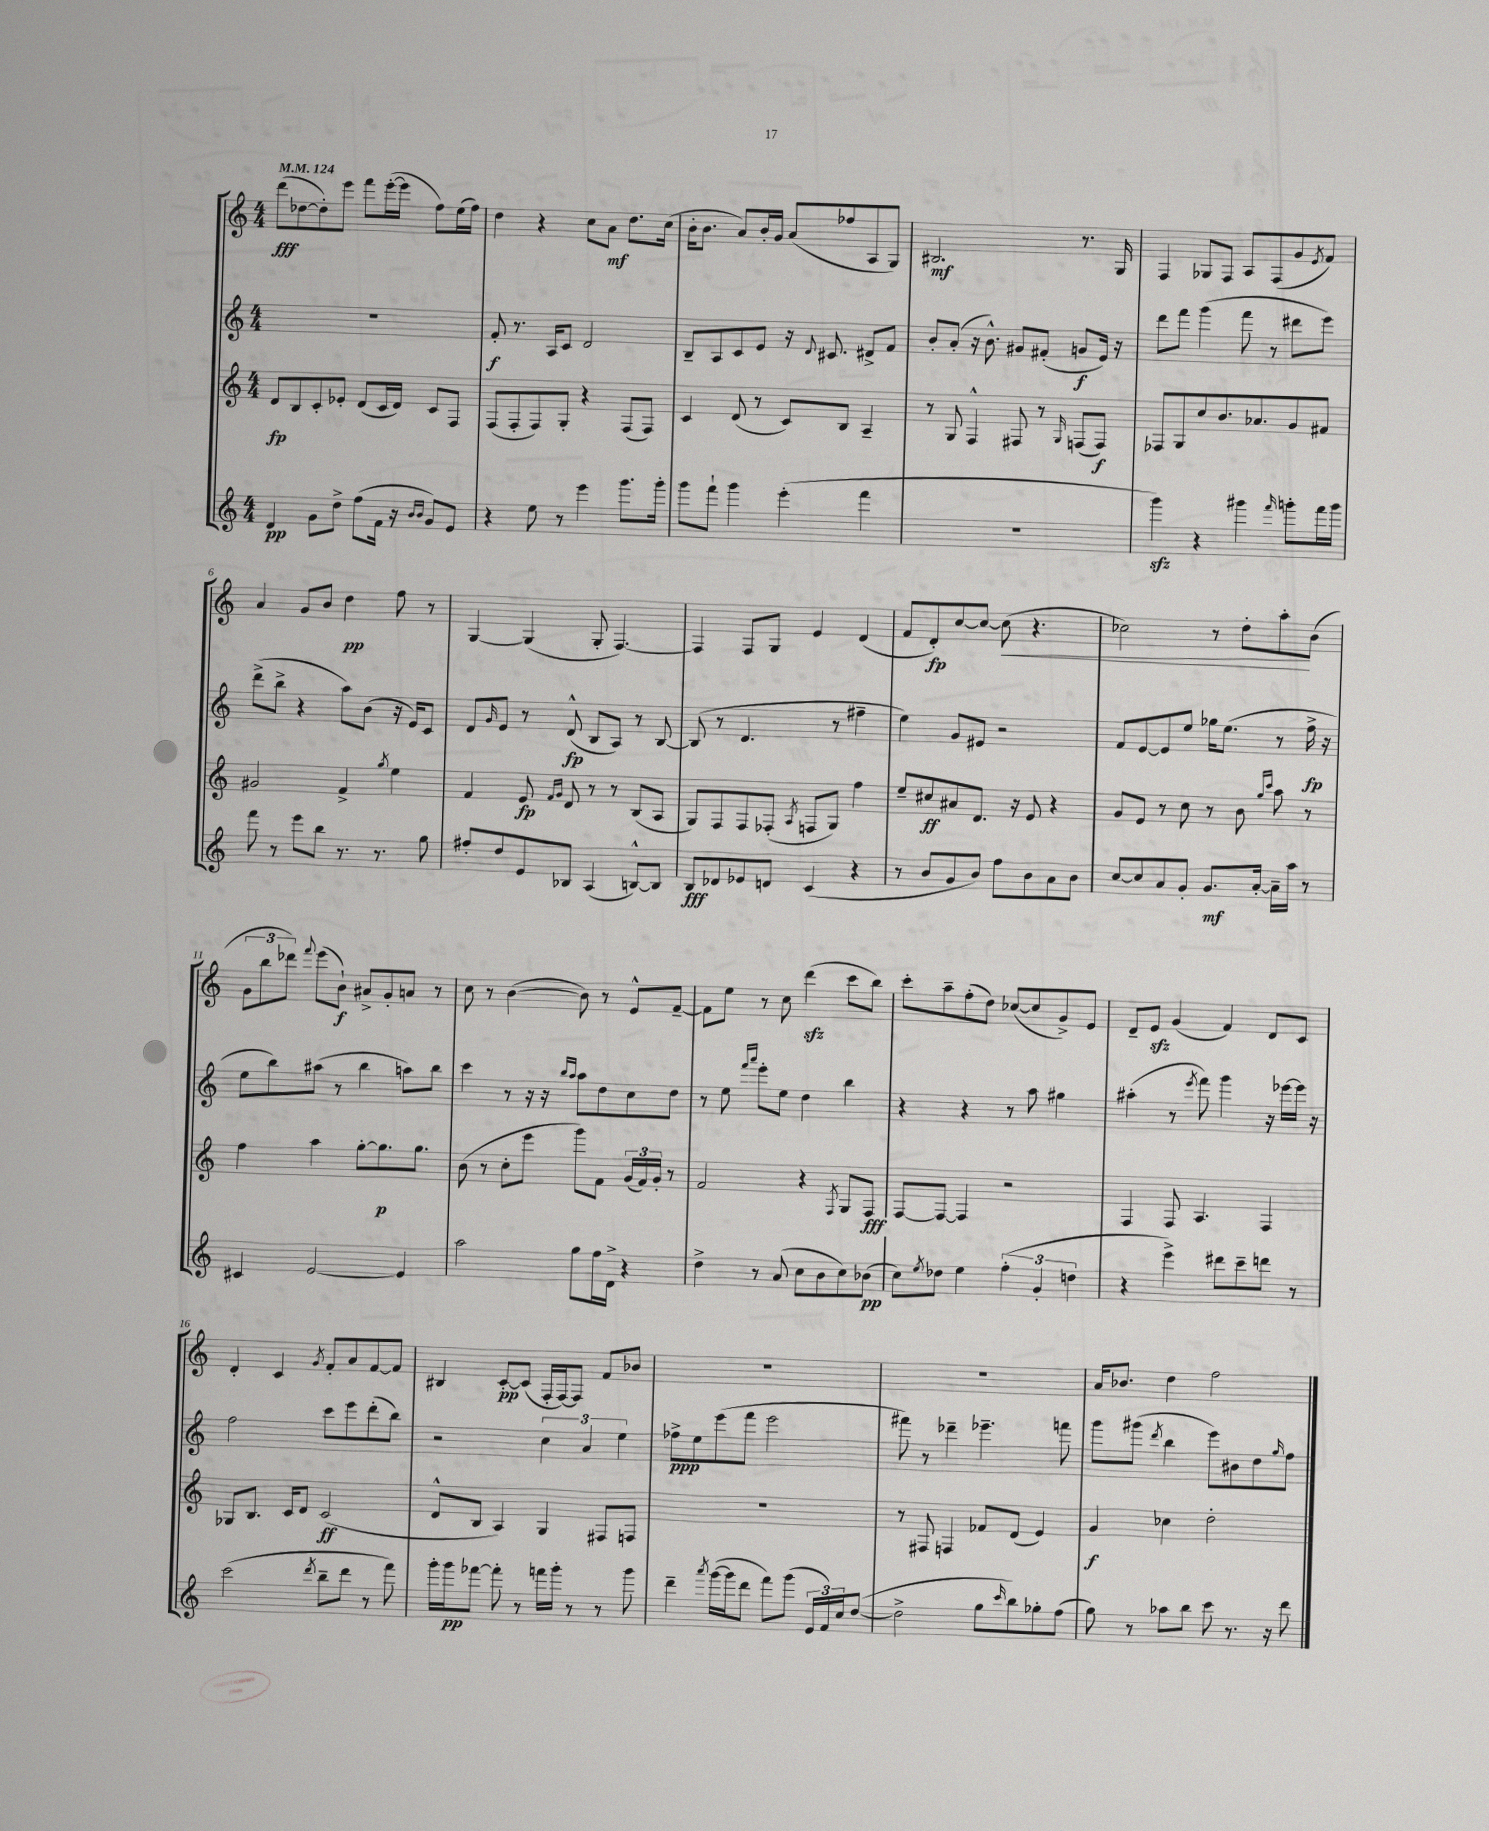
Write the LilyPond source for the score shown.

<<
\new StaffGroup <<
\new Staff = "s0" {
    \clef treble \key c \major \numericTimeSignature \time 4/4 \tempo 4 = 124
    d'''8\fff( des''8~ des''8-.) e'''8 f'''8 e'''16~-.( e'''16 f''8) e''16( f''16) |
    d''4 r4 c''8 a'8\mf d''8. c''16( |
    b'16-. b'8. a'8) b'16-. g'16 a'8( fes''8 a8 g8) |
    bis2.\mf r8. g16 |
    f4 ges8 f8 a8 f8( g'8 \acciaccatura { e'8 } f'8) |
    a'4 g'8 b'8 d''4\pp f''8 r8 |
    g4~ g4( g8-. f4.~) |
    f4 f8 g8 e'4 d'4( |
    f'8 d'8-.\fp) c''8~ c''8~ c''8\<( r4. |
    ces''2) r8 d''8-. a''8-.\! b'8( |
    \tuplet 3/2 { g'8 b''8 des'''8) } \appoggiatura { f'''8 } e'''8( b'8-!\f) ais'8-> g'8-. a'8 r8 |
    c''8 r8 b'4~( b'8) r8 e'8-^ f'8~-- |
    f'8 e''8 r8 c''8 d'''4\sfz( c'''8 b''8) |
    c'''8-. a''8-- f''8-.( d''8) ces''8~( ces''8 g'8->) e'8 |
    d'8-- e'8\sfz g'4( f'4) d'8 c'8 |
    d'4-. c'4 \acciaccatura { g'8 } f'8-. a'8 f'8~ f'8 |
    bis4 c'8~-.\pp c'8( f16-. f16~) f8 f'8 bes'8 |
    R1 |
    R1 |
    a'16 bes'8. d''4 f''2 \bar "|." |
}
\new Staff = "s1" {
    \clef treble \key c \major \numericTimeSignature \time 4/4
    R1 |
    f'8-.\f r8. a16 c'8 d'2 |
    b8-- a8 c'8 e'8 r16 \appoggiatura { d'8 } cis'8. dis'8-> f'8 |
    b'8-. a'8-.( r16 b'8.-^) gis'8 fis'8-.( g'8\f e'16) r16 |
    d'''8 f'''8 g'''4( f'''8 r8 dis'''8 e'''8) |
    d'''8->( b''8-> r4 a''8) b'8( r16 e'16) c'8 |
    d'8 \grace { g'16 } e'8 r8 d'8-^\fp( b8 a8) r8 b8~ |
    b8( r8 d'4. r8 fis''4-- |
    e''4) g'8 eis'8 r2 |
    f'8 e'8~ e'8 e''8 ges''16 e''8.( r8 f''16->\fp r16 |
    e''8 b''8) ais''8( r8 b''4 a''8) b''8 |
    c'''4 r8 r16 r16 \grace { b''16 a''16 } a''8 d''8 c''8 d''8 |
    r8 e''8 \grace { f'''16 a'''16 } e'''8-. e''8 d''4 b''4 |
    r4 r4 r8 a''8 gis''4 |
    ais''4-.( r8 \acciaccatura { e'''8 } f'''8) g'''4 r16 ees'''16~ ees'''16 r16 |
    f''2 c'''8 e'''8 d'''8-.( b''8) |
    r2 \tuplet 3/2 { c''4 a'4 e''4 } |
    fes''8->\ppp e''8 e'''8( f'''8 e'''2 |
    fis'''8) r8 des'''4-- ees'''4.-- f'''8 |
    g'''8 gis'''8( \acciaccatura { d'''8 } b''4 e'''8) bis'8 d''8 \grace { g''16 } f''8 \bar "|." |
}
\new Staff = "s2" {
    \clef treble \key c \major \numericTimeSignature \time 4/4
    d'8\fp b8 c'8-. ees'8-. d'8( c'16 d'16) c'8 f8 |
    f8( f8-. f8) g8-. r4 f8( f8) |
    c'4 d'8( r8 c'8) b8 a4-- |
    r8 g8 f4-^ fis8 r8 \grace { g16 } f8( f8\f) |
    fes8 g8 c''8 b'8. aes'8. g'8 fis'8 |
    gis'2 f'4-> \acciaccatura { g''8 } e''4 |
    f'4 e'8\fp \grace { f'16 g'16 } d'8 r8 r8 b8( a8 |
    g8) f8 f8 fes8-.( \acciaccatura { a8 } f8 g8) f''4 |
    e''8-- cis''8\ff ais'8 d'8. r16 e'8 r4 |
    g'8 e'8 r8 c''8 r8 b'8 \grace { g''16 c'''16 } a''8 r8 |
    f''4 a''4 g''8~-. g''8.\p g''8. |
    b'8( r8 c''8-. e'''8 g'''8) f'8 \tuplet 3/2 { g'16( f'16) g'16-. } r8 |
    f'2 r4 \acciaccatura { f8 } g8 f8\fff |
    f8~ f8~ f4 r2 |
    f4 f8 a4. f4 |
    ges8 b8. c'16 d'8 c'2\ff( |
    d'8-^ b8 a4) g4 fis8 f8 |
    R1 |
    r8 fis8 f4 fes'8 d'8( e'4) |
    g'4\f ces''4 d''2-. \bar "|." |
}
\new Staff = "s3" {
    \clef treble \key c \major \numericTimeSignature \time 4/4
    d'4\pp g'8 d''8-> f''8( f'16 r16 \grace { b'16 b'16 } g'8) e'8 |
    r4 e''8 r8 e'''4 g'''8. g'''16-. |
    g'''8 f'''8-! g'''4 e'''4-.( f'''4 |
    R1 |
    g'''4\sfz) r4 gis'''4 \grace { f'''16 } g'''8-. f'''16 g'''16 |
    f'''8 r8 e'''8 b''8 r8. r8. g''8 |
    fis''8-. d''8 e'8 bes8 a4( b8~-^) b8 |
    b8\fff des'8 ees'8 d'8 c'4( r4 |
    r8 b'8 g'8 b'8) f''8 b'8 a'8 b'8 |
    c''8~ c''8 a'8 g'8-. g'8.\mf a'16~-. a'16-- a''16 r8 |
    cis'4 e'2~ e'4 |
    a''2 g''8 f''16 d'16-> r4 |
    d''4-> r8 a'8( c''8 b'8 c''8) bes'8\pp( |
    c''8) \acciaccatura { e''8 } des''8 e''4 \tuplet 3/2 { f''4-.( g'4-. d''4 } |
    r4 e'''4->) dis'''8 c'''8-- d'''8 r8 |
    c'''2( \acciaccatura { d'''8 } b''8-- d'''8 r8 f'''8) |
    g'''16-. g'''16\pp fes'''8~ fes'''8-. r8 f'''16 g'''16-. r8 r8 g'''8 |
    d'''4-- \acciaccatura { a'''8 } g'''16~( g'''16 d'''8 f'''8) g'''8( \tuplet 3/2 { e'16 f'16) c''16 } d''8~( |
    d''2-> g''8 \grace { c'''16 } b''8) ges''8-. f''8( |
    g''8) r8 aes''8 b''8 c'''8 r8. r16 d'''8 \bar "|." |
}
>>
>>
